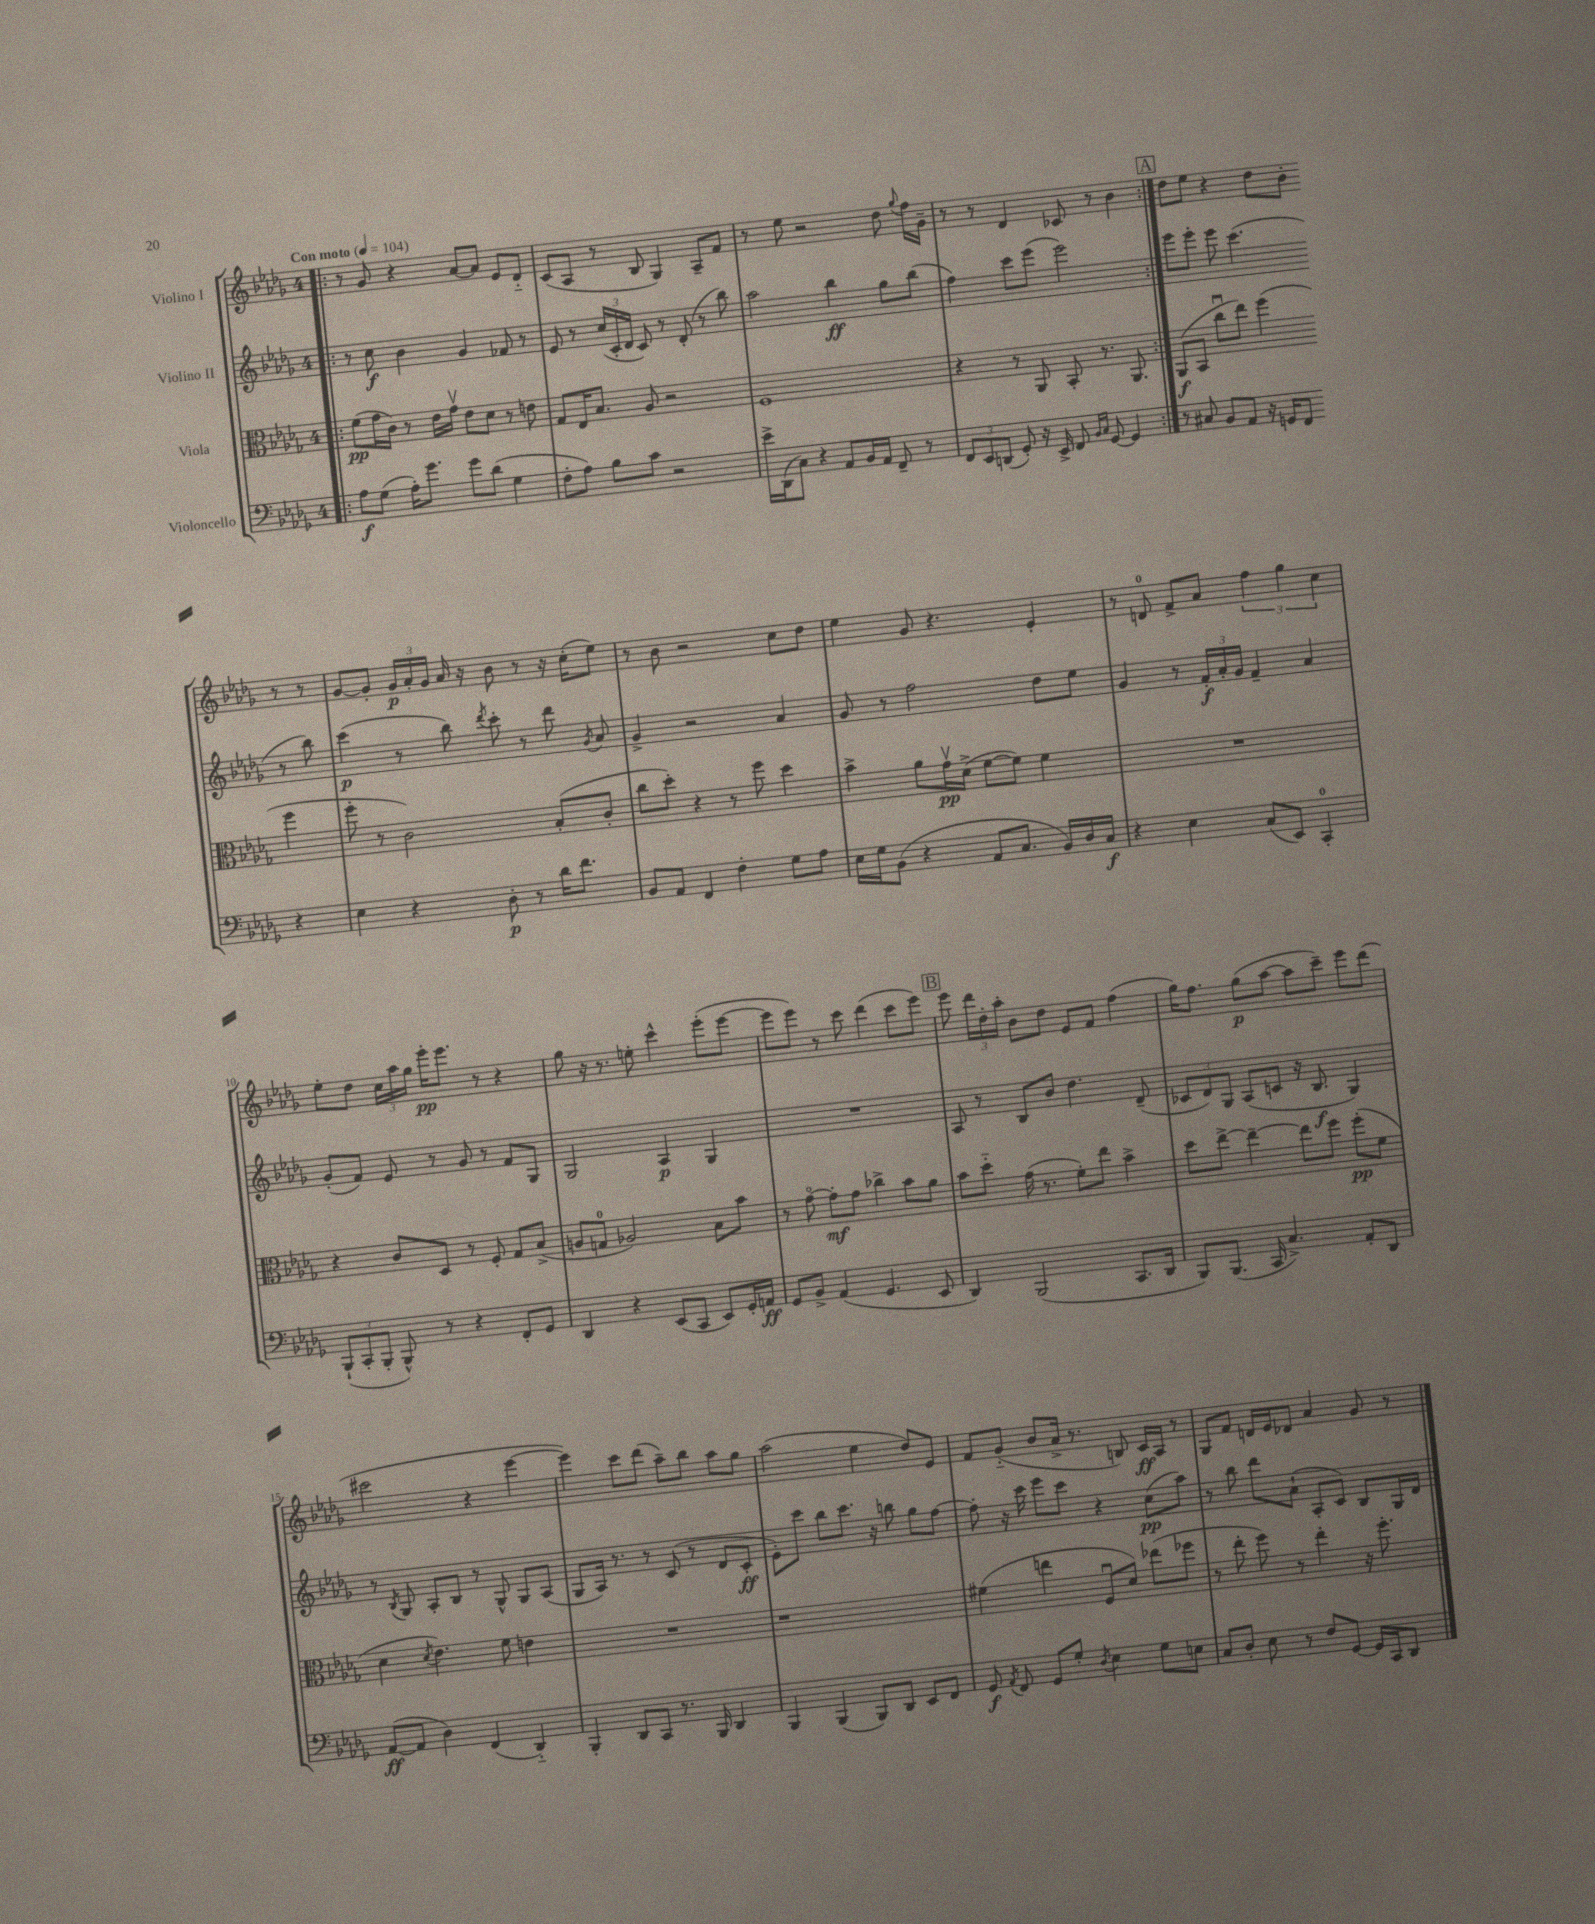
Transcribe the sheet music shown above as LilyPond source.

<<
\new StaffGroup <<
\new Staff = "s0" \with { instrumentName = "Violino I" } {
    \clef treble \key des \major \once \override Staff.TimeSignature.style = #'single-digit \time 4/4 \tempo "Con moto" 4 = 104
    \autoBeamOff \repeat volta 2 { \bar ".|:" r8 ges'8 r4 aes'8[~ aes'8] ees'8[ des'8]-_ |
    c'8[( aes8] r8 bes8 ges4) aes8[-- f'8] |
    r8 ees''8 r2 des''8 \appoggiatura { ges''8 } f''16[ ges'16]-- |
    r8 r8 des'4 ces'8 r8 bes'4 | }
    \mark \markup { \box "A" } des''8[ ees''8] r4 des''8[ bes'8]-. r8 r8 |
    ges'8[~ ges'8]-. \tuplet 3/2 { ges'16[\p aes'16-. ges'16] } aes'16 r16 bes'8 r8 r16 c''16[-.( ees''8]) |
    r8 bes'8 r2 c''8[ des''8] |
    ees''4 ges'8 r4. ees'4-. |
    r8 d'8-0 f'8[-> aes'8] \tuplet 3/2 { f''4 ges''4 c''4 } |
    ees''8[-. des''8] \tuplet 3/2 { c''16[ aes''16 ges''16] } ees'''16[-.\pp ees'''8.] r8 r4 |
    ges''8 r16 r8. e''8-. c'''4-^ ees'''8[-.( ees'''8]~ |
    ees'''8[ ees'''8]) r8 c'''8 des'''4( c'''8[ ees'''8]) |
    \mark \markup { \box "B" } ees'''8 \tuplet 3/2 { des'''16[ des''16-. aes''16]-. } bes'8[ des''8] ees'8[ f'8] f''4( |
    ges''16[) f''8.] ges''8[\p( aes''8]~ aes''8[ c'''8]--) ees'''8[ des'''8]( |
    cis'''2 r4 ees'''4~ |
    ees'''4) c'''8[ des'''8]( aes''8[--) bes''8] aes''8[ ges''8] |
    aes''2( ees''4 des''8[) ees'8] |
    f'8[ ges'8]-_( bes'8[ aes'16]-> r8. b8) c'16[\ff aes16] r8 |
    ges8[ f'8] d'16[ ees'16 des'8] aes'4 ges'8 r8 \bar "|." |
}
\new Staff = "s1" \with { instrumentName = "Violino II" } {
    \clef treble \key des \major \once \override Staff.TimeSignature.style = #'single-digit \time 4/4
    \autoBeamOff \repeat volta 2 { \bar ".|:" r8 c''8\f bes'4 ges'4 fes'8 r8 |
    ees'8 r8 \tuplet 3/2 { c''16[( c'16-. des'16] } c'8) r8 des'8-.( r8 bes''8) |
    aes''2 bes''4\ff ges''8[ bes''8]( |
    f''4) c'''8[ ees'''8]( ees'''2) | }
    \mark \markup { \box "A" } ees'''8[ ees'''8]-. ees'''8 c'''4.( r8 bes''8) |
    c'''4\p( r8 bes''8) \acciaccatura { des'''8 } c'''8-. r8 des'''8 \acciaccatura { ges'8 } aes'8 |
    ges'4-> r2 aes'4 |
    ges'8 r8 f''2 des''8[ ees''8] |
    ges'4 r8 \tuplet 3/2 { f'16[-.\f aes'16-. ges'16] } f'4-- aes'4 |
    ges'8[-.( f'8]) ees'8 r8 ges'8 r8 f'8[ ges8] |
    ges2 aes4\p ges4 |
    R1 |
    \mark \markup { \box "B" } aes8 r8 bes8[ bes'8] des''4. des'8--( |
    \tuplet 3/2 { ces'8[ des'8) ges8] } aes8[( c'8] r16 bes8.\f ges4) |
    r8 \acciaccatura { bes8 } ges8 aes8[-. bes8] r8 ges8-^ ges8[ aes8]( |
    ges8[ aes16]) r8. r8 c'8( r8 des'8[ c'8]-.\ff |
    ees'8[-.) c'''8] bes''8[ c'''8.] r16 b''8 ges''8[ f''8]~ |
    f''8-. r16 c'''16 ees'''8[ c'''8] r4 c''8[\pp( aes''8]) |
    r8 bes''8 des'''8[ aes'8]-!( aes8[-. c'8]) bes8[ ges16 des'16] \bar "|." |
}
\new Staff = "s2" \with { instrumentName = "Viola" } {
    \clef alto \key des \major \once \override Staff.TimeSignature.style = #'single-digit \time 4/4
    \autoBeamOff \repeat volta 2 { \bar ".|:" f'8[\pp( ges'16 c'16]) r8 ees'16[ ges'16]\upbow ees'8[ des'8] r8 e'8 |
    ges8[ ees16 bes8.] aes8 r2 |
    f1 |
    r4 r8 aes,8 bes,8-. r8. aes,8. | }
    \mark \markup { \box "A" } aes,8[\f( bes,8] c''8[\downbow ees''8]) f''4( f''4 |
    f''8-. r8 c'2) bes8[-.( c'8]-. |
    c''8[ des''8]-.) r4 r8 f''8 des''4 |
    bes'4-> aes'8[ ges'16\upbow\pp des'16]->( f'8[~ f'8]) f'4 |
    R1 |
    r4 c'8[ des8] r8 f8-. ges8[ bes8]->( |
    a8[ g8]-0 aes2) bes8[ bes'8] |
    r8 ges'8~\flageolet ges'8[-.\mf ges'8] ces''4-> bes'8[ aes'8] |
    \mark \markup { \box "B" } bes'8[ des''8]-_ ges'16( r8. f'8[-.) ees''8] bes'4-> |
    des''8[ ees''8]~-> ees''4~-- ees''8[ f''8] f''8[-.\pp( f'8] |
    des'4 \acciaccatura { des'8 } ees'4.) f'8 e'4 |
    R1 |
    r1 |
    fis'4( e''4 f8[\downbow des'8]) ees''8[( fes''8] |
    r8 ees''8-. f''8) r8 ees''4-. r16 f''8.-. \bar "|." |
}
\new Staff = "s3" \with { instrumentName = "Violoncello" } {
    \clef bass \key des \major \once \override Staff.TimeSignature.style = #'single-digit \time 4/4
    \autoBeamOff \repeat volta 2 { \bar ".|:" aes8[\f ges8]( aes16[-.) ges'8.] ges'8[ des'8]( ges4 |
    f8[-. aes8]) bes8[ c'8] r2 |
    ees'16[-> des,16( c8]) r4 aes,8[ bes,16 aes,16] f,8-- r8 |
    \tuplet 3/2 { f,8[ ees,8 d,8]( } ges,8-.) r16 ees,16-> f,8 \grace { bes,16[ c16] } ges,8~ ges,4 | }
    \mark \markup { \box "A" } r8 cis8 bes,8[ aes,8] r16 g,16[ f,8] r4 |
    ees4 r4 des8-.\p r8 des'16[ f'8.] |
    bes,8[ aes,8] f,4 f4-. ges8[ aes8] |
    ees16[ ges16 bes,8]( r4 aes,8[ c8.] bes,16[) des16 c16]\f |
    r4 ees4 c8[( ees,8]) c,4-0-. |
    \tuplet 3/2 { bes,,8[-!( c,8-. bes,,8]-. } bes,,8-^) r8 r4 f,8[-. ges,8] |
    des,4 r4 ees,8[( c,8] ees,8[) ges,16-. a,16]\ff |
    ges,8[ bes,8]-> aes,4( ges,4. ees,8 |
    \mark \markup { \box "B" } des,4) bes,,2( c,8.[ des,16] |
    bes,,8[) bes,,8.]( c,16 c4.->) aes,8[-. des,8] |
    aes,8[~\ff( aes,8] des4) f,4( des,4-_) |
    bes,,4-. des,8[ c,8] r8. bes,,16 des,4 |
    bes,,4 bes,,4( bes,,8[) des,8] ees,8[ f,8] |
    ges,8\f \acciaccatura { aes,8 } f,8 ges,8[ ges8]-. \acciaccatura { des8 } ees4 ges8[ e8] |
    c8[ des8]-. ees8 r8 f8[ ges,8]~ ges,16[ c,16 des,8] \bar "|." |
}
>>
>>
